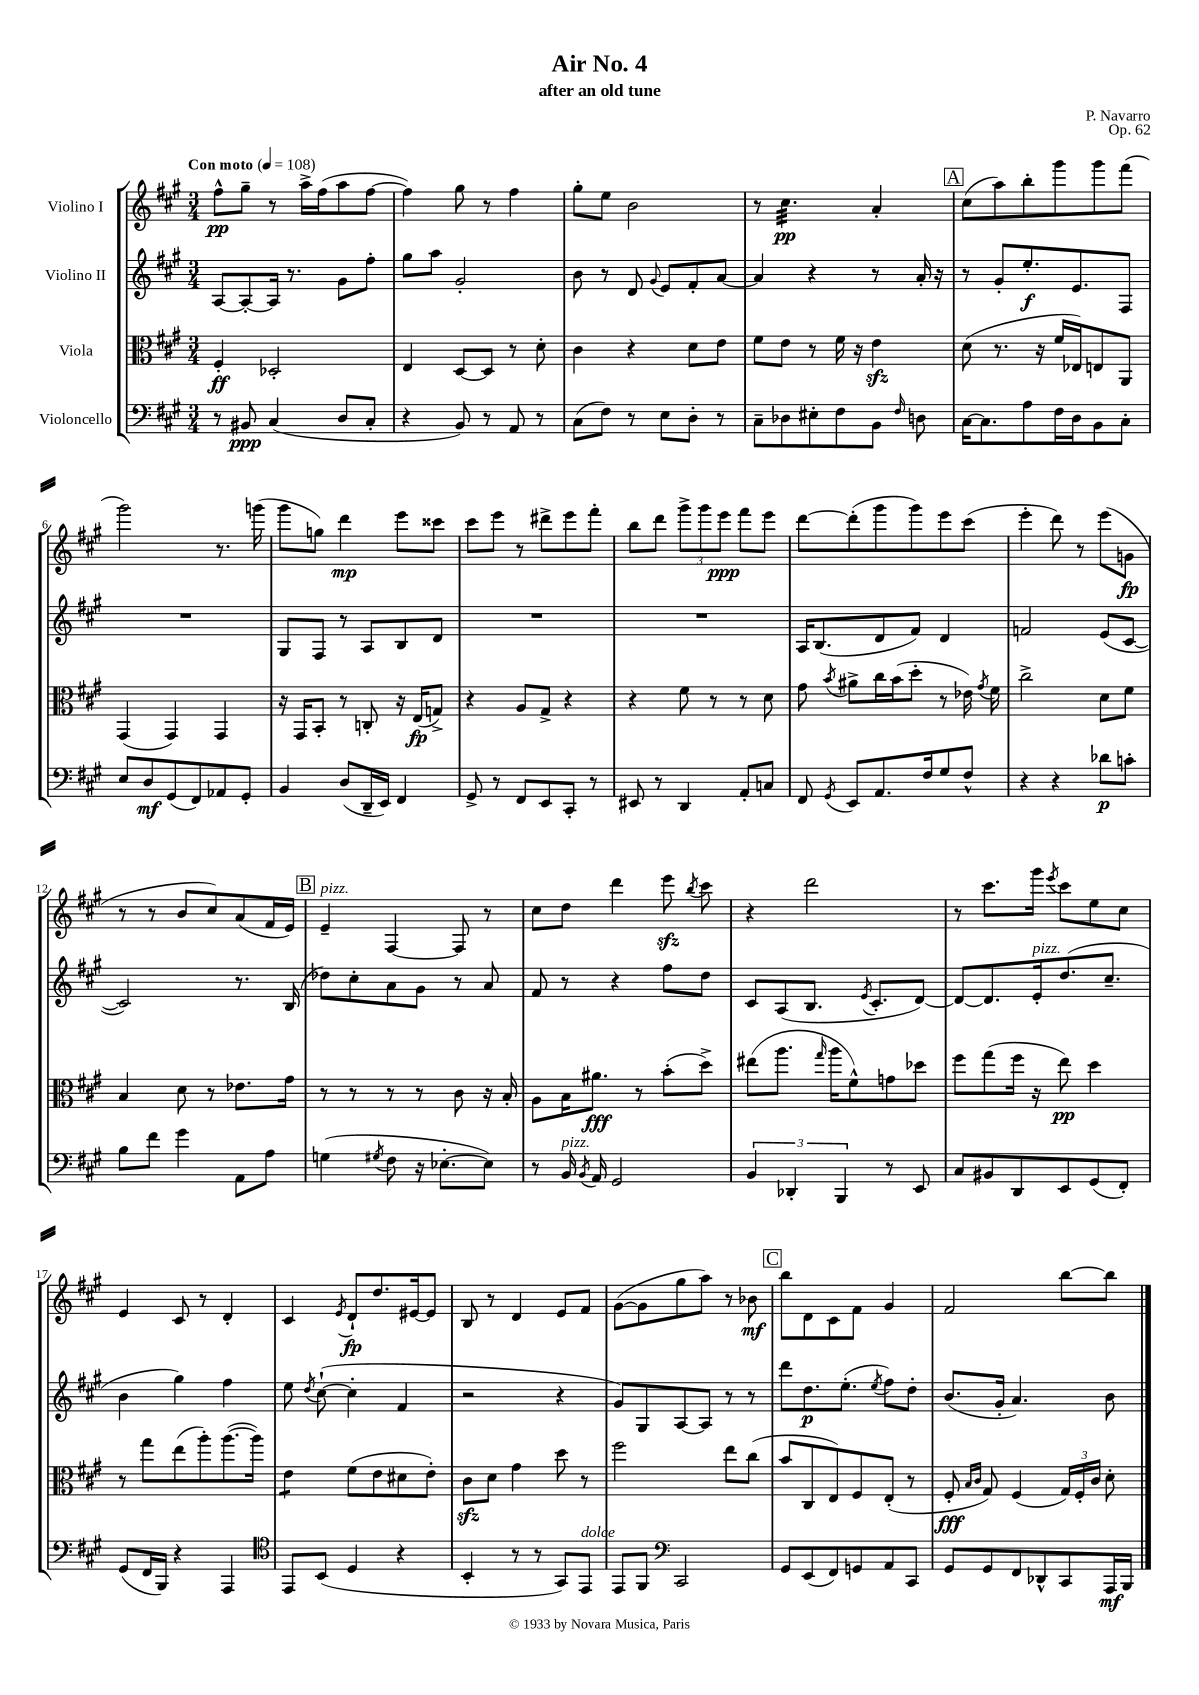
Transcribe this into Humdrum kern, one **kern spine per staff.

**kern	**kern	**kern	**kern
*staff4	*staff3	*staff2	*staff1
*clefF4	*clefC3	*clefG2	*clefG2
*k[f#c#g#]	*k[f#c#g#]	*k[f#c#g#]	*k[f#c#g#]
*M3/4	*M3/4	*M3/4	*M3/4
*MM108	*MM108	*MM108	*MM108
8r	4F#'/	[8A/L	8ff#^^\L
8BB#/	.	8A'/_	8gg#~\J
(4C#/	2D-'/	16A/]Jk	8r
.	.	8.r	.
.	.	.	16aa^\LL
.	.	.	(16ff#\J
8D/L	.	8g#\L	8aa\
8C#'/J	.	8ff#'\J	[8ff#\J
=	=	=	=
4r	4E/	8gg#\L	4ff#\])
.	.	8aa\J	.
8BB/)	[8D/L	2g#'/	8gg#\
8r	8D/]J	.	8r
8AA/	8r	.	4ff#\
8r	8d'\	.	.
=	=	=	=
(8C#\L	4c#\	8b\	8gg#'\L
8F#\J)	.	8r	8ee\J
8r	4r	8d/	2b\
.	.	8qqg#/	.
8E\L	.	8e/L	.
8D'\J	8d\L	8f#'/	.
8r	8e\J	[8a/J	.
=	=	=	=
8C#~\L	8f#\L	4a/]	8r
8D-\	8e\J	.	4.cc#\
8E#'\	8r	4r	.
8F#\	16f#\	.	.
.	16r	.	.
8BB\J	4e\	8r	4a'/
16qqF#/	.	.	.
8D\	.	16a'/	.
.	.	16r	.
=	=	=	=
[16C#\LK	(8d\	8r	(8cc#\L
8.C#\]	.	.	.
.	8.r	8g#'/L	8aa\)
8A\	.	8.ee'/	8bb'\
.	16r	.	.
16F#\L	16f#/LL	.	8ggg#\
16D\J	16E-/J)	8.e/	.
8BB\	8E/	.	8ggg#\
8C#'\J	8AA/J	8F#/J	(8fff#\J
=	=	=	=
8E/L	(4GG#/	2.r	2ggg#\)
8D/	.	.	.
(8GG#/	4GG#/)	.	.
8FF#/)	.	.	.
8AA-/	4GG#/	.	8.r
8GG#'/J	.	.	.
.	.	.	(16ggg\
=	=	=	=
4BB/	16r	8G#/L	8ggg#\L
.	16GG#/LK	.	.
.	8BB'/J	8F#/J	8gg\J)
(8D/L	8r	8r	4ddd\
16DD~/L	8C'/	8A/L	.
16EE/JJ)	.	.	.
4FF#/	16r	8B/	8eee\L
.	(16E/LK	.	.
.	8G^/J)	8d/J	8ccc##\J
=	=	=	=
8GG#^/	4r	2.r	8ccc#\L
8r	.	.	8eee\J
8FF#/L	8A/L	.	8r
8EE/	8G#^/J	.	8ddd#^\L
8CC#'/J	4r	.	8eee\
8r	.	.	8fff#'\J
=	=	=	=
8EE#/	4r	2.r	8bb\L
8r	.	.	8ddd\J
4DD/	8f#\	.	12ggg#^\L
.	.	.	12ggg#\
.	8r	.	.
.	.	.	12eee\J
8AA'/L	8r	.	8fff#\L
8C/J	8d\	.	8eee\J
=	=	=	=
8FF#/	8g#\	16A/LK	[8ddd\L
.	.	(8.B/	.
8qGG#/	8qb/	.	.
8EE/L	8a#^\L	.	(8ddd'\]
8.AA/	16cc#\L	8d/	8ggg#\
.	(16b\J	.	.
.	8dd'\J	8f#/J)	8ggg#\)
16F#/k	.	.	.
8G#/	8r	4d/	8eee\
8F#^^/J	16e-\)	.	(8ccc#\J
.	8qg#/	.	.
.	16f#\	.	.
=	=	=	=
4r	2cc#^\	2f/	4eee'\
4r	.	.	8ddd\)
.	.	.	8r
8d-\L	8d\L	(8e/L	(8eee\L
8c'\J	8f#\J	[8c#/J	8g\J
=	=	=	=
8B\L	4B/	2c#/])	8r
8f#\J	.	.	8r
4g#\	8d\	.	8b/L
.	8r	.	8cc#/)
8AA\L	8.e-\L	8.r	(8a/
8A\J	.	.	16f#/L
.	16g#\Jk	(16B/	16e/JJ)
=	=	=	=
(4G\	8r	8dd-\L)	4e~/
.	8r	8cc#'\	.
8qG#/	.	.	.
8F#\	8r	8a\	[4F#/
16r	8r	8g#\J	.
[8.E-'\L	.	.	.
.	8c#\	8r	8F#/]
8E-\]J)	16r	8a/	8r
.	16B'/	.	.
=	=	=	=
8r	8A\L	8f#/	8cc#\L
16BB/	16B\K	8r	8dd\J
8qBB/	.	.	.
16AA/	8.a#\J	.	.
2GG#/	.	4r	4ddd\
.	8r	.	.
.	(8b'\L	8ff#\L	8eee\
.	.	.	8qbb/
.	8dd^\J)	8dd\J	8ccc#\
=	=	=	=
6BB/	(8ee#\L	8c#/L	4r
.	8.aa\J	(8A/	.
6DD-'/	.	.	.
.	.	8.B/J	2ddd\
.	16qqgg#/	.	.
.	16aa\LK	.	.
6BBB/	.	.	.
.	8f#^^\)	.	.
.	.	8qe/	.
.	.	8.c#'/L	.
8r	8g\	.	.
8EE/	8dd-\J	[8d/J)	.
=	=	=	=
8C#/L	8ff#\L	8d/_L	8r
8BB#/	(8gg#\	8.d/]	8.ccc#\L
8DD/	16ff#\Jk	.	.
.	16r	16e'/k	16ggg#\Jk
.	.	.	8qeee/
8EE/	8ee\)	(8.dd/	8ccc#\L
(8GG#/	4dd\	.	8ee\
.	.	8.cc#~/J	.
8FF#'/J)	.	.	8cc#\J
=	=	=	=
(8GG#/L	8r	4b\	4e/
16FF#/L	8gg#\L	.	.
16BBB/JJ)	.	.	.
4r	(8ee\	4gg#\)	8c#/
.	8aa'\)	.	8r
4AAA/	([8.aa\	4ff#\	4d'/
.	16aa\]Jk)	.	.
=	=	=	=
*clefC4	*	*	*
8EE/L	4e\	8ee\	4c#/
.	.	8qdd/	.
(8BB/J	.	([8cc#`\	.
.	.	.	8qe/
4D/	(8f#\L	4cc#'\]	8d`/L
.	8e\	.	8.dd/
4r	8d#\	4f#/	.
.	.	.	[16e#/k
.	8e'\J)	.	8e#/]J
=	=	=	=
4BB'/	8c#\L	2r	8B/
.	8d\J	.	8r
8r	4g#\	.	4d/
8r	.	.	.
8GG#/L)	8dd\	4r	8e/L
8EE/J	8r	.	8f#/J
=	=	=	=
8EE/L	2ff#\	8g#/L)	([8g#\L
8FF#/J	.	8G#/	8g#\]
*clefF4	*	*	*
2CC#/	.	[8A/	8gg#\
.	.	8A/]J	8aa\J)
.	8ee\L	8r	8r
.	(8cc#\J	8r	8b-\
=	=	=	=
8GG#/L	8b/L	8ddd\L	8bb\L
(8EE/	8C#/	8.dd\	8d\
8FF#/)	8E/)	.	8c#\
.	.	(8.ee'\J	.
8GG/	8F#/	.	8f#\J
.	.	8qee/	.
8AA/	(8E'/J	8ff#\L)	4g#/
8CC#/J	8r	8dd'\J	.
=	=	=	=
8GG#/L	8F#'/	(8.b/L	2f#/
.	16qqB/LL	.	.
.	16qqc#/JJ	.	.
8GG#/	8G#/)	.	.
.	.	16g#'/Jk	.
8FF#/	(4F#/	4.a/)	.
8DD-^^/	.	.	.
8CC#/	24G#/LL)	.	[8bb\L
.	24F#'/	.	.
.	24c#/JJ	.	.
16AAA/L	8d'\	8b\	8bb\]J
16BBB/JJ	.	.	.
==	==	==	==
*-	*-	*-	*-
